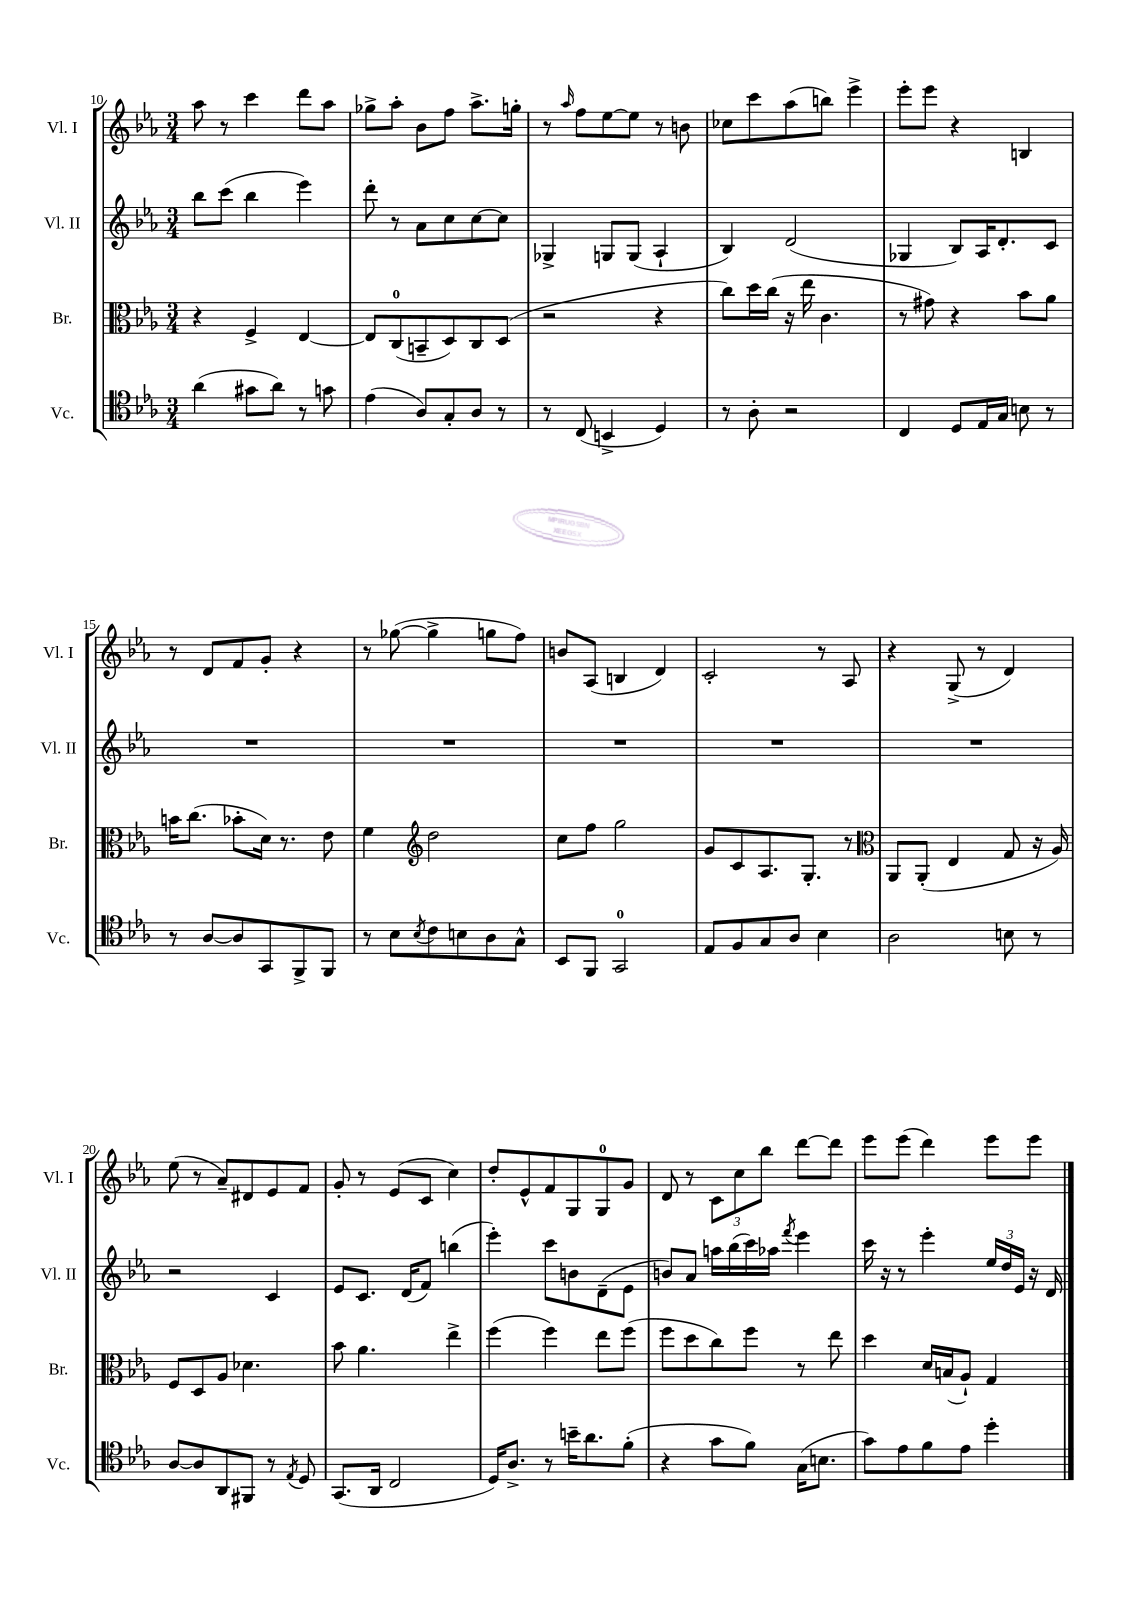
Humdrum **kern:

**kern	**kern	**kern	**kern
*staff4	*staff3	*staff2	*staff1
*clefC4	*clefC3	*clefG2	*clefG2
*k[b-e-a-]	*k[b-e-a-]	*k[b-e-a-]	*k[b-e-a-]
*M3/4	*M3/4	*M3/4	*M3/4
(4a-	4r	8bb-	8aa-
.	.	(8ccc	8r
8g#	4F^	4bb-	4ccc
8a-)	.	.	.
8r	[4E-	4eee-)	8ddd
8g	.	.	8aa-
=	=	=	=
(4e-	8E-]	8ddd'	8gg-^
.	(8C	8r	8aa-'
8A-)	8BB~	8a-	8b-
8G'	8D)	8cc	8ff
8A-	8C	[8cc	8.aa-^
8r	(8D	8cc]	.
.	.	.	16gg'
=	=	=	=
8r	2r	4G-^	8r
.	.	.	16qqaa-
(8C	.	.	8ff
4BB^	.	8G	[8ee-
.	.	(8G	8ee-]
4D)	4r	4A-`	8r
.	.	.	8b
=	=	=	=
8r	8cc)	4B-)	8cc-
8A-'	16dd	.	8ccc
.	(16cc	.	.
2r	16r	(2d	(8aa-
.	16ee-	.	.
.	4.c	.	8bb)
.	.	.	4eee-^
=	=	=	=
4C	8r	4G-	8eee-'
.	8g#)	.	8eee-
8D	4r	8B-)	4r
16E-	.	16A-	.
16G	.	8.d'	.
8B	8b-	.	4B
8r	8a-	8c	.
=	=	=	=
8r	16b	2.r	8r
.	(8.cc	.	.
[8A-	.	.	8d
8A-]	8b-'	.	8f
8GG	16d)	.	8g'
.	8.r	.	.
8FF^	.	.	4r
8FF	8e-	.	.
=	=	=	=
8r	4f	2.r	8r
8B-	.	.	([8gg-
*	*clefG2	*	*
8qB-	.	.	.
8c	2dd	.	4gg-^]
8B	.	.	.
8A-	.	.	8gg
8G^^	.	.	8ff)
=	=	=	=
8BB-	8cc	2.r	8b
8FF	8ff	.	(8A-
2GG	2gg	.	4B
.	.	.	4d)
=	=	=	=
8E-	8g	2.r	2c'
8F	8c	.	.
8G	8.A-	.	.
8A-	.	.	.
.	8.G'	.	.
4B-	.	.	8r
.	8r	.	8A-
=	=	=	=
*	*clefC3	*	*
2A-	8AA-	2.r	4r
.	(8AA-'	.	.
.	4E-	.	(8G^
.	.	.	8r
8B	8G	.	4d)
8r	16r	.	.
.	16A-)	.	.
=	=	=	=
[8A-	8F	2r	(8ee-
8A-]	8D	.	8r
8AA-	8A-	.	8a-~)
8FF#	4.d-	.	8d#
8r	.	4c	8e-
8qE-	.	.	.
8D	.	.	8f
=	=	=	=
(8.GG	8b-	8e-	8g'
.	4.a-	8.c	8r
16AA-	.	.	.
2C	.	.	(8e-
.	.	(16d	.
.	.	8f)	8c
.	4ee-^	(4bb	4cc)
=	=	=	=
16D)	(4ff	4eee-')	8dd'
8.A-^	.	.	.
.	.	.	8e-^^
8r	4ff)	8ccc	8f
16b~	.	8b	8G
8.a-	.	.	.
.	8ee-	(8d~	8G
(8f'	(8ff	8e-	8g
=	=	=	=
4r	8ff	8b)	8d
.	8dd	8a-	8r
8g	8cc)	16aa	12c
.	.	(16bb-	.
.	.	.	12cc
8f)	8ff	16ccc)	.
.	.	.	12bb-
.	.	16aa-	.
.	.	8qfff	.
(16G	8r	4eee-	[8ddd
8.B	.	.	.
.	8ee-	.	8ddd]
=	=	=	=
8g)	4dd	16ccc	8eee-
.	.	16r	.
8e-	.	8r	(8eee-
8f	16d	4eee-'	4ddd)
.	(16B	.	.
8e-	8A-`)	.	.
4dd'	4G	24ee-	8eee-
.	.	24dd	.
.	.	24e-	.
.	.	16r	8eee-
.	.	16d	.
==	==	==	==
*-	*-	*-	*-
